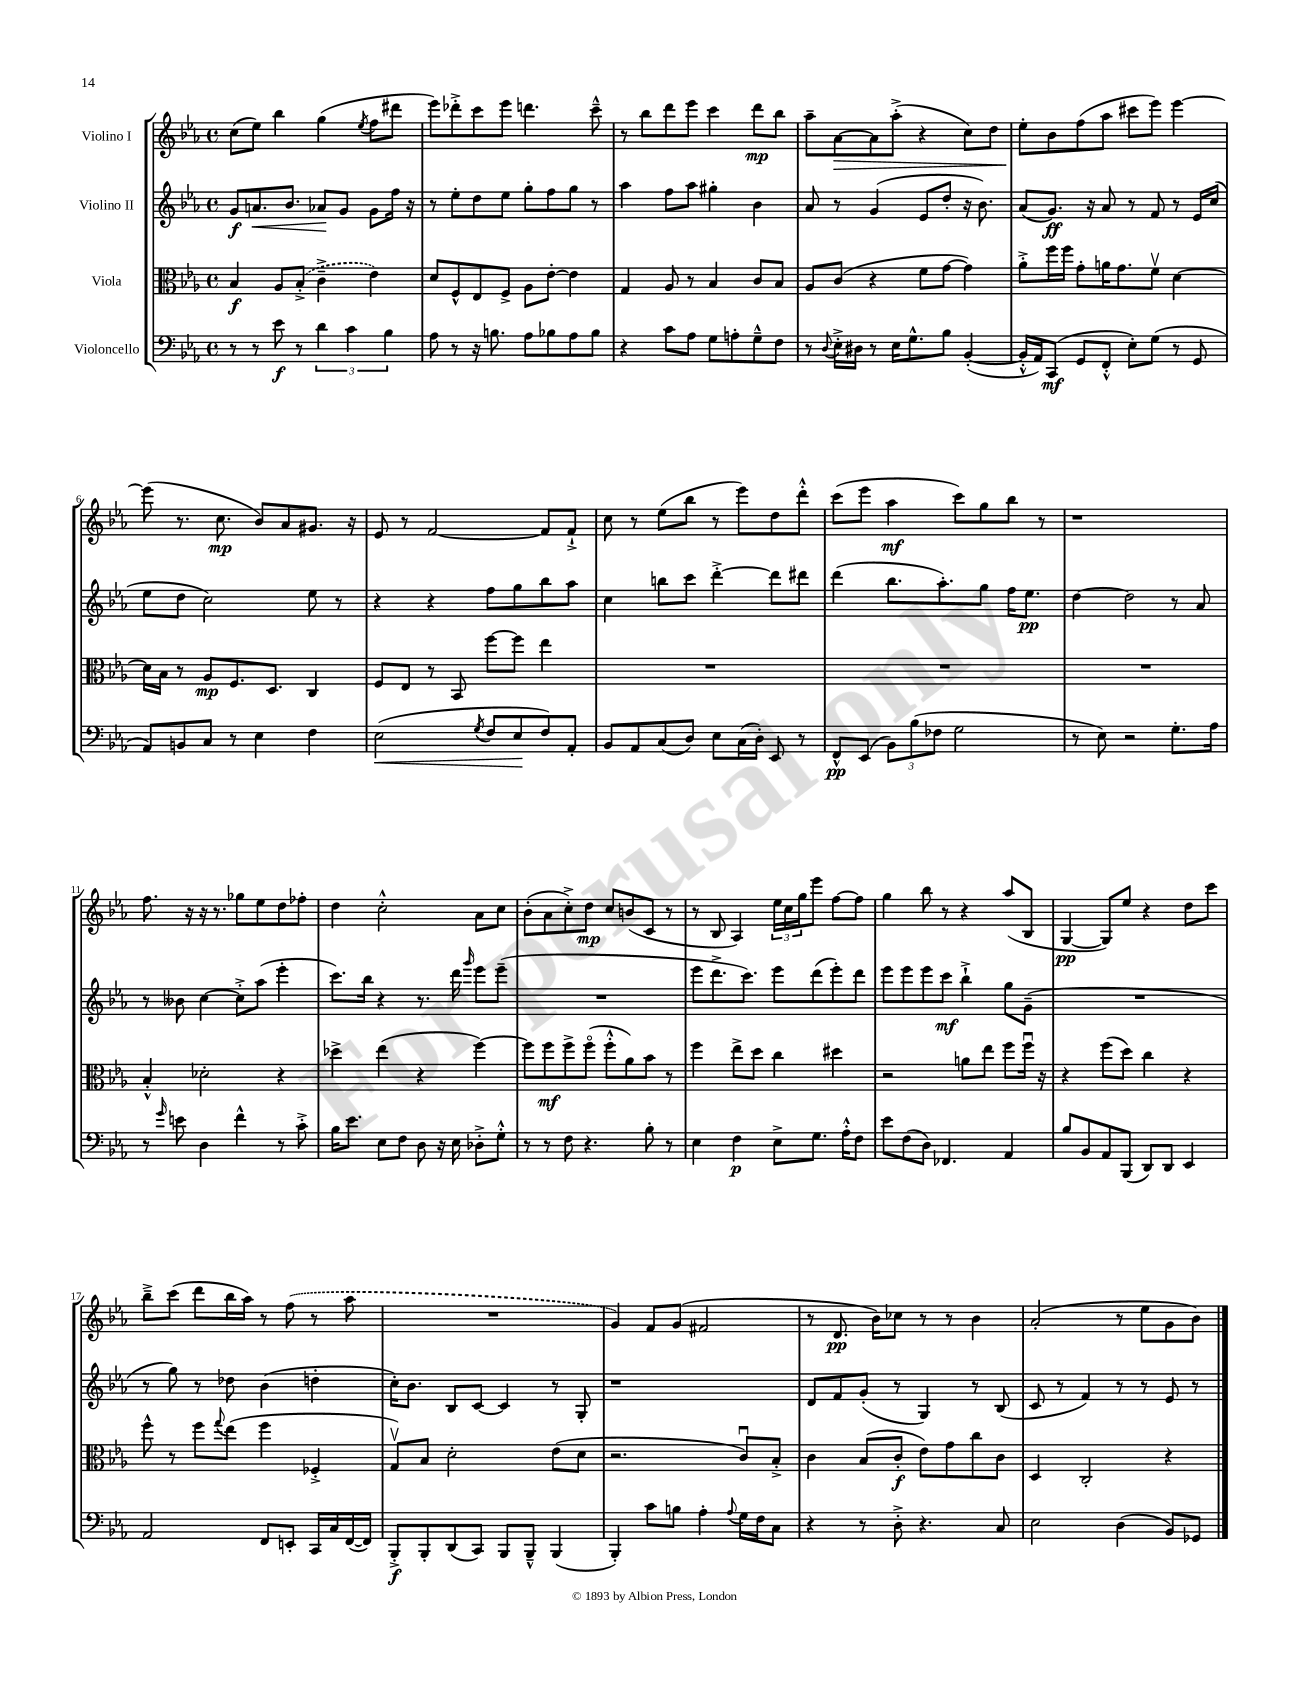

**kern	**kern	**kern	**kern
*staff4	*staff3	*staff2	*staff1
*clefF4	*clefC3	*clefG2	*clefG2
*k[b-e-a-]	*k[b-e-a-]	*k[b-e-a-]	*k[b-e-a-]
*M4/4	*M4/4	*M4/4	*M4/4
*met(c)	*met(c)	*met(c)	*met(c)
8r	4B-	8g	(8cc
8r	.	8.a	8ee-)
8e-	8A-	.	4bb-
.	.	8.b-	.
8r	(8B-'^	.	.
6d	4c~^	8a-	(4gg
.	.	8g	.
6c	.	.	.
.	.	.	8qee-
.	4e-)	8g	8ff
6B-	.	.	.
.	.	16ff	8ddd#
.	.	16r	.
=	=	=	=
8A-	8d	8r	8eee-)
8r	8F^^	8ee-'	8ddd-'^
16r	8E-	8dd	8ccc
8.B	.	.	.
.	8F^	8ee-	8eee-
8A-	8A-	8gg'	4.ddd
8B-	[8e-'	8ff	.
8A-	4e-]	8gg	.
8B-	.	8r	8ccc~^^
=	=	=	=
4r	4G	4aa-	8r
.	.	.	8bb-
8c	8A-	8ff	8ddd
8A-	8r	8aa-	8eee-
8G	4B-	4gg#'	4ccc
8A'	.	.	.
8G~^^	8c	4b-	8ddd
8F	8B-	.	8bb-
=	=	=	=
8r	8A-	8a-	8aa-~
8qqD	.	.	.
16E-'^	(8c	8r	[8a-
16D#	.	.	.
8r	4r	(4g	8a-]
16E-	.	.	(8aa-'^
8.G^^	.	.	.
.	8f	8e-	4r
8B-	[8g	8dd'	.
([4BB-'	4g])	16r	8cc)
.	.	8.b-)	.
.	.	.	8dd
=	=	=	=
16BB-'^^]	8a-'^	(8a-	8ee-'
16AA-)	.	.	.
(8CC	16ff	8.g)	8b-
.	16ff	.	.
8GG	8g'	.	(8ff
.	.	16r	.
8FF'^^	16a	8a-	8aa-
.	8.g	.	.
8E-')	.	8r	8ccc#
(8G	8fv	8f	8eee-)
8r	[4d	8r	[4eee-
8GG	.	16e-	.
.	.	(16cc	.
=	=	=	=
8AA-)	16d]	8ee-	(8eee-]
.	16B-	.	.
8BB	8r	8dd	8.r
8C	8A-	2cc)	.
.	.	.	8.cc
8r	8.F	.	.
4E-	.	.	8b-)
.	8.D	.	.
.	.	.	8a-
4F	4C	8ee-	8.g#
.	.	8r	.
.	.	.	16r
=	=	=	=
(2E-	8F	4r	8e-
.	8E-	.	8r
.	8r	4r	[2f
.	8BB-	.	.
8qG	.	.	.
8F	[8ff	8ff	.
8E-	8ff]	8gg	.
8F)	4ee-	8bb-	8f]
8AA-'	.	8aa-	8f`^
=	=	=	=
8BB-	1r	4cc	8cc
8AA-	.	.	8r
(8C	.	8bb	(8ee-
8D)	.	8ccc	8bb-
8E-	.	[4ddd'^	8r
(16C	.	.	8eee-)
16D')	.	.	.
8EE-	.	8ddd]	8dd
8r	.	8ddd#	8ddd'^^
=	=	=	=
8FF^^	1r	(4ddd	(8ccc
(8EE-	.	.	8eee-
12BB-)	.	8.bb-	4aa-
(12B-	.	.	.
12F-	.	.	.
.	.	8.aa-')	.
2G	.	.	8ccc)
.	.	8gg	8gg
.	.	16ff	8bb-
.	.	8.ee-	.
.	.	.	8r
=	=	=	=
8r	1r	[4dd	1r
8E-)	.	.	.
2r	.	2dd]	.
8.G'	.	8r	.
.	.	8a-	.
16A-	.	.	.
=	=	=	=
8r	4B-'^^	8r	8.ff
16qqg	.	.	.
8e	.	8b--	.
.	.	.	16r
4D	2d-'	[4cc	16r
.	.	.	8.r
4f^^	.	8cc'^]	8gg-
.	.	(8aa-	8ee-
8r	4r	4eee-'	8dd
8c'^	.	.	8ff-'
=	=	=	=
16B-	4dd-^	8.ccc)	4dd
8.e-	.	.	.
.	.	16bb-	.
8E-	(4ee-	4r	2cc'^^
8F	.	.	.
8D	4r	8.r	.
16r	.	.	.
16E-	.	16ddd	.
.	.	16qqggg	.
8D-'^	[4ff)	8eee-	8a-
8G'^^	.	(8eee-~	8cc
=	=	=	=
8r	8ff]	1r	(8b-'
8r	8ff	.	8a-
8F	8ff^	.	8cc'^)
4.r	(8ffo	.	8dd
.	8ff'^^	.	8cc
.	8a-)	.	(8b
8B-'	8b-	.	8c
8r	8r	.	8r
=	=	=	=
4E-	4ff	8eee-	8r
.	.	8.ddd^	8B-
4F	8ee-^	.	4A-)
.	.	8.ccc)	.
.	8dd	.	.
8E-^	4cc	8eee-	24ee-
.	.	.	24cc
.	.	.	24gg
8.G	.	(8ddd	8eee-
.	4dd#	8eee-')	[8ff
16A-'^^	.	.	.
8F	.	8ddd	8ff]
=	=	=	=
8e-	2r	8eee-	4gg
(8F	.	8eee-	.
8D)	.	8eee-	8bb-
4.FF-	.	8ccc	8r
.	8a	4bb-`^	4r
.	8ee-	.	.
4AA-	8ff	8gg	(8aa-
.	16ffu	(8g~	8B-
.	16r	.	.
=	=	=	=
8B-	4r	1r	[4G
8BB-	.	.	.
8AA-	(8ff	.	8G])
(8BBB-	8dd)	.	8ee-
8DD)	4cc	.	4r
8DD	.	.	.
4EE-	4r	.	8dd
.	.	.	8ccc
=	=	=	=
2AA-	8ff^^	8r	8bb-~^
.	8r	8gg)	(8ccc
.	8ff	8r	8ddd
.	8qqgg	.	.
.	(8ee-	8dd-	16bb-
.	.	.	16aa-)
8FF	4ff	(4b-	8r
8EE'	.	.	(8ff
16CC	4F-'^	4dd'	8r
16C	.	.	.
([16FF	.	.	8aa-
16FF])	.	.	.
=	=	=	=
8BBB-'^	8Gv)	16cc')	1r
.	.	8.b-	.
8BBB-'	8B-	.	.
(8DD	2d'	8B-	.
8CC)	.	[8c	.
8BBB-	.	4c]	.
8BBB-~^^	.	.	.
(4BBB-	(8e-	8r	.
.	8d	8G'	.
=	=	=	=
4BBB-')	2.r	1r	4g)
8c	.	.	8f
8B	.	.	(8g
4A-'	.	.	2f#
8qqA-	.	.	.
16G	8cu)	.	.
16F	.	.	.
8C	8B-'^	.	.
=	=	=	=
4r	4c	8d	8r
.	.	8f	8.d
8r	(8B-	(8g'	.
.	.	.	16b-)
8D'^	8c'	8r	8cc-
4.r	8e-)	4G)	8r
.	8g	.	8r
.	8cc	8r	4b-
8C	8c	(8B-	.
=	=	=	=
2E-	4D	8c	(2a-'
.	.	8r	.
.	2C'	4f)	.
(4D	.	8r	8r
.	.	8r	8ee-
8BB-)	4r	8e-	8g
8GG-	.	8r	8b-)
==	==	==	==
*-	*-	*-	*-
